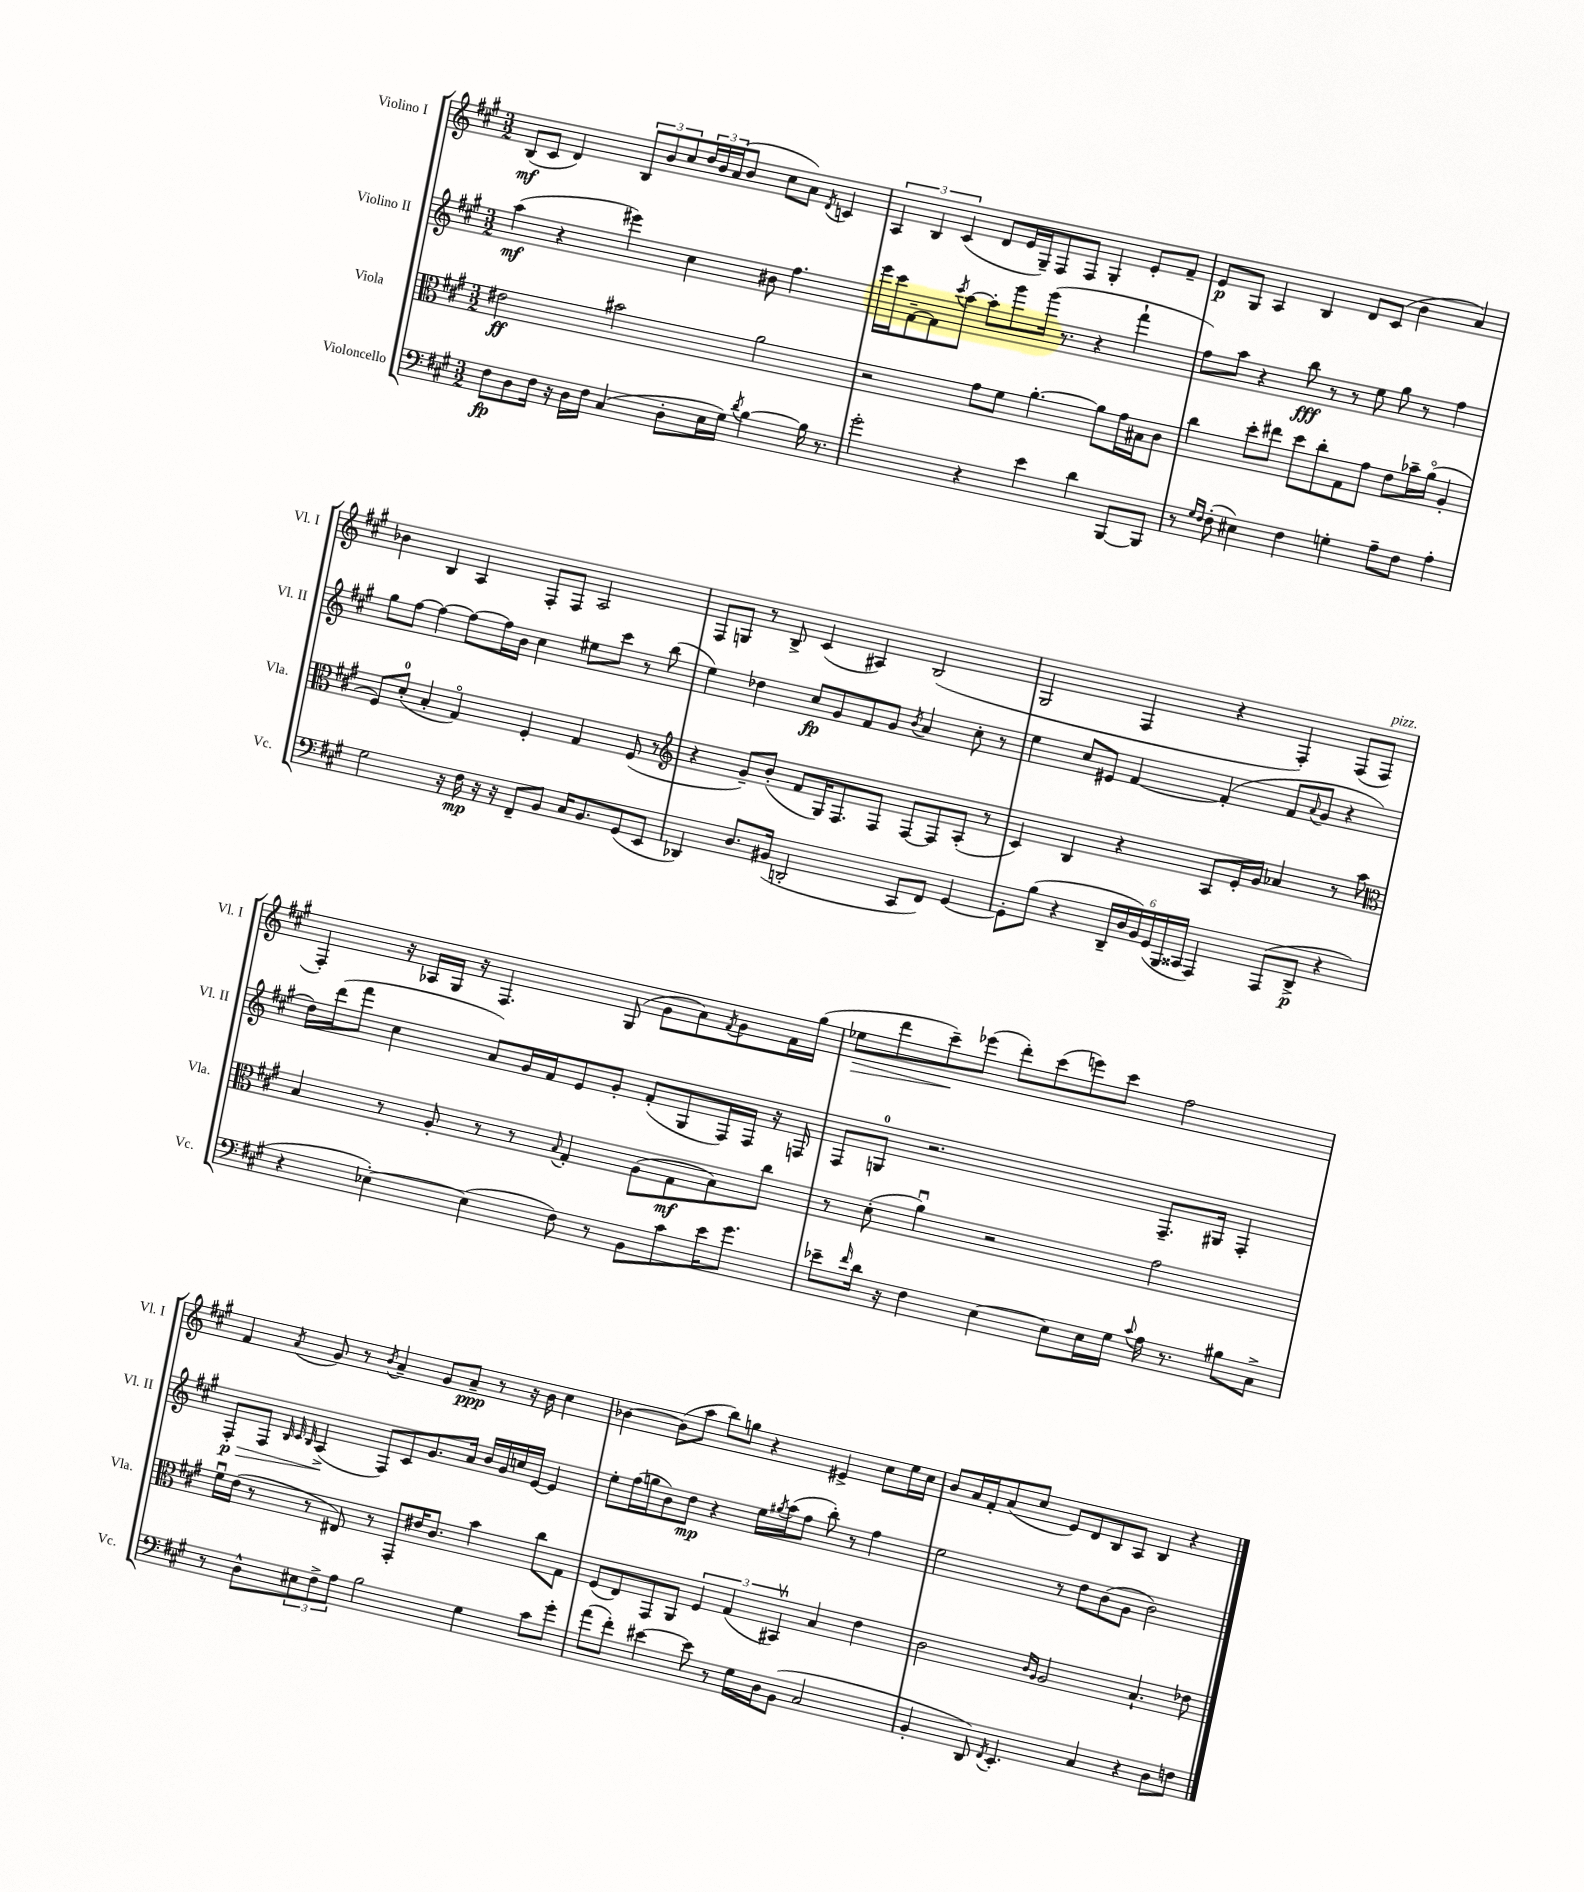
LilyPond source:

<<
\new StaffGroup <<
\new Staff = "s0" \with { instrumentName = "Violino I" shortInstrumentName = "Vl. I" } {
    \clef treble \key a \major \numericTimeSignature \time 3/2
    b8\mf( cis'8 d'4) \tuplet 3/2 { b8 b'8 cis''8 } \tuplet 3/2 { d''16 b'16 a'16( } b'8 cis''8 a'8) \acciaccatura { d'8 } c'4 |
    \tuplet 3/2 { a4 b4 cis'4( } d'8 e'16 gis16--) fis8 fis8 gis4-. e'8-. fis'8-- |
    e'8\p gis8 a4 b4 d'8 cis'8( b'4 a'4) |
    bes'4 b4 a4 fis8-. fis8 a2 |
    fis8 g8 r8 b8-> cis'4( ais4) b2( |
    gis2 fis4 r4 fis4-.) fis8( fis8^\markup { \italic "pizz." } |
    fis4-.) r16 aes16 gis16 r16 fis4. gis8( gis'8 a'8) \acciaccatura { fis'8 } gis'8 fis'16 gis''16( |
    ees''8\> d'''8 cis'''8--\!) ees'''8( d'''8-.) cis'''8( e'''8) cis'''8 fis''2 |
    fis'4 \acciaccatura { a'8 } gis'8 r8 \acciaccatura { b'8 } a'4-- gis'8 a'8--\ppp r8 r16 b'16 cis''4 |
    bes'4~ bes'8( a''8 b''8) g''8 r4 eis'4-> cis''8 e''16 cis''16 |
    b'8 a'16 fis'16-. a'8( cis''8 e'8) d'8 b8 a8 b4 r4 \bar "|." |
}
\new Staff = "s1" \with { instrumentName = "Violino II" shortInstrumentName = "Vl. II" } {
    \clef treble \key a \major \numericTimeSignature \time 3/2
    a''4\mf( r4 eis'''4) cis''4 bis'8 fis''4. |
    e'''16 cis'''16 fis'8~-- fis'8 \acciaccatura { cis'''8 } a''8~ a''8-. gis'''8 gis'''16( r8. r4 fis'''4-! |
    fis''8) a''8 r4 b''8\fff r8 r8 e''8 gis''8 r8 fis''4 |
    gis''8 fis''8~ fis''4~ fis''8~ fis''16 b'16 cis''4 eis''8 cis'''8 r8 b''8( |
    e''4) des''4 cis''8\fp gis'8 fis'8 gis'8 \acciaccatura { b'8 } a'4 cis''8-. r8 |
    e''4 cis''8 eis'8 fis'4~ fis'4-.( fis'8 \appoggiatura { a'8 } gis'8 r4 |
    d''16) d'''16( fis'''8 cis''4 a'8) gis'16 fis'16 e'8 gis'8-. fis'8-.( gis8 fis16) fis16 r16 f16 |
    fis8 g8-0 r2. fis8.-- gis16 fis4-. |
    fis8-.\p\> fis8 \grace { b32 cis'32 b32 } a4->\!( fis8) cis'8 gis'8. a'16 b'16 gis'16 c''16 e'16~ e'4 |
    e''8-. fis''16( g''16 b'8) d''8\mp r4 e''16 \acciaccatura { gis''8 } a''16( fis''8 b''8-.) r8 fis''4 |
    e''2 r8 d''8 b'8( gis'8 b'2) \bar "|." |
}
\new Staff = "s2" \with { instrumentName = "Viola" shortInstrumentName = "Vla." } {
    \clef alto \key a \major \numericTimeSignature \time 3/2
    eis'2\ff bis'2 a'2 |
    r2 gis'8 fis'8 a'4.~-. a'8 gis'16 bis16 cis'8 |
    cis''4 d''8-. eis''8 d''8 cis''8-. gis8 gis'8 e'8 bes'16-- a'16\flageolet( a4-. |
    fis8) d'8-0-.( b4-. gis4\flageolet) fis4-. gis4 fis8( r8 |
    \clef treble r4 gis'8--) b'8-.( fis'8 gis16) fis8. fis8 fis8~ fis8 a8-.( r8 |
    cis'4) b4 r4 a8 e'16-. gis'16 aes'4 r8 a''8 |
    \clef alto b4 r8 a8-. r8 r8 \appoggiatura { b8 } gis4-. a8( gis8\mf b8) cis''8 |
    r8 d'8-.( a'4\downbow) r2 gis'2 |
    fis'16\downbow e'16( r8 r8 eis8) r8 gis,8-. eis'16 cis'8. b'4 cis''8 gis8 |
    fis8( e8) gis,8 a,8 \tuplet 3/2 { fis4 gis4( bis,4\upbow) } b4 e'4 |
    cis'2 \grace { cis'16 a16 } a2 b4.-! ees'8 \bar "|." |
}
\new Staff = "s3" \with { instrumentName = "Violoncello" shortInstrumentName = "Vc." } {
    \clef bass \key a \major \numericTimeSignature \time 3/2
    fis8\fp d8 fis16 r16 d16 fis16 cis4( d8-. e16 gis16) \acciaccatura { d'8 } b4~ b16 r8. |
    gis'2-. r4 e'4 d'4 b,,8~ b,,8 |
    r8 \grace { gis16 fis16 } fis8-.( eis4) fis4 g4-. a8-- fis8 a4-. |
    gis2 r16 fis16\mp r16 r16 fis,8-- b,8 cis16 b,8. gis,8( e,8 |
    des,4) d8. bis,16( d,2-. cis,8 fis,8) gis,4~ |
    gis,8-. b8( r4 \tuplet 6/4 { d,16-- d16 b,16) gis,16( b,,16 cisis,16 } a,,4) a,,8( d,8->\p r4 |
    r4 ees4~-.) ees4( fis8) r8 b,8 cis'8 e'16 gis'8. |
    ees'8-- \grace { fis'16 } d'16 r16 fis4 e4~ e8 e16 gis16 \appoggiatura { cis'8 } a16 r8. bis8 cis8-> |
    r8 d8-^ \tuplet 3/2 { eis8 fis8-> a8 } b2 gis4 cis'8 gis'8-. |
    a'8( fis'8-.) eis'4~ eis'8 r8 gis16 d16 b,8( cis2 |
    b,4-. d,8) \acciaccatura { fis,8 } e,4.-. cis4 r4 d8 f8 \bar "|." |
}
>>
>>
\layout { \context { \Score \remove "Bar_number_engraver" } }
